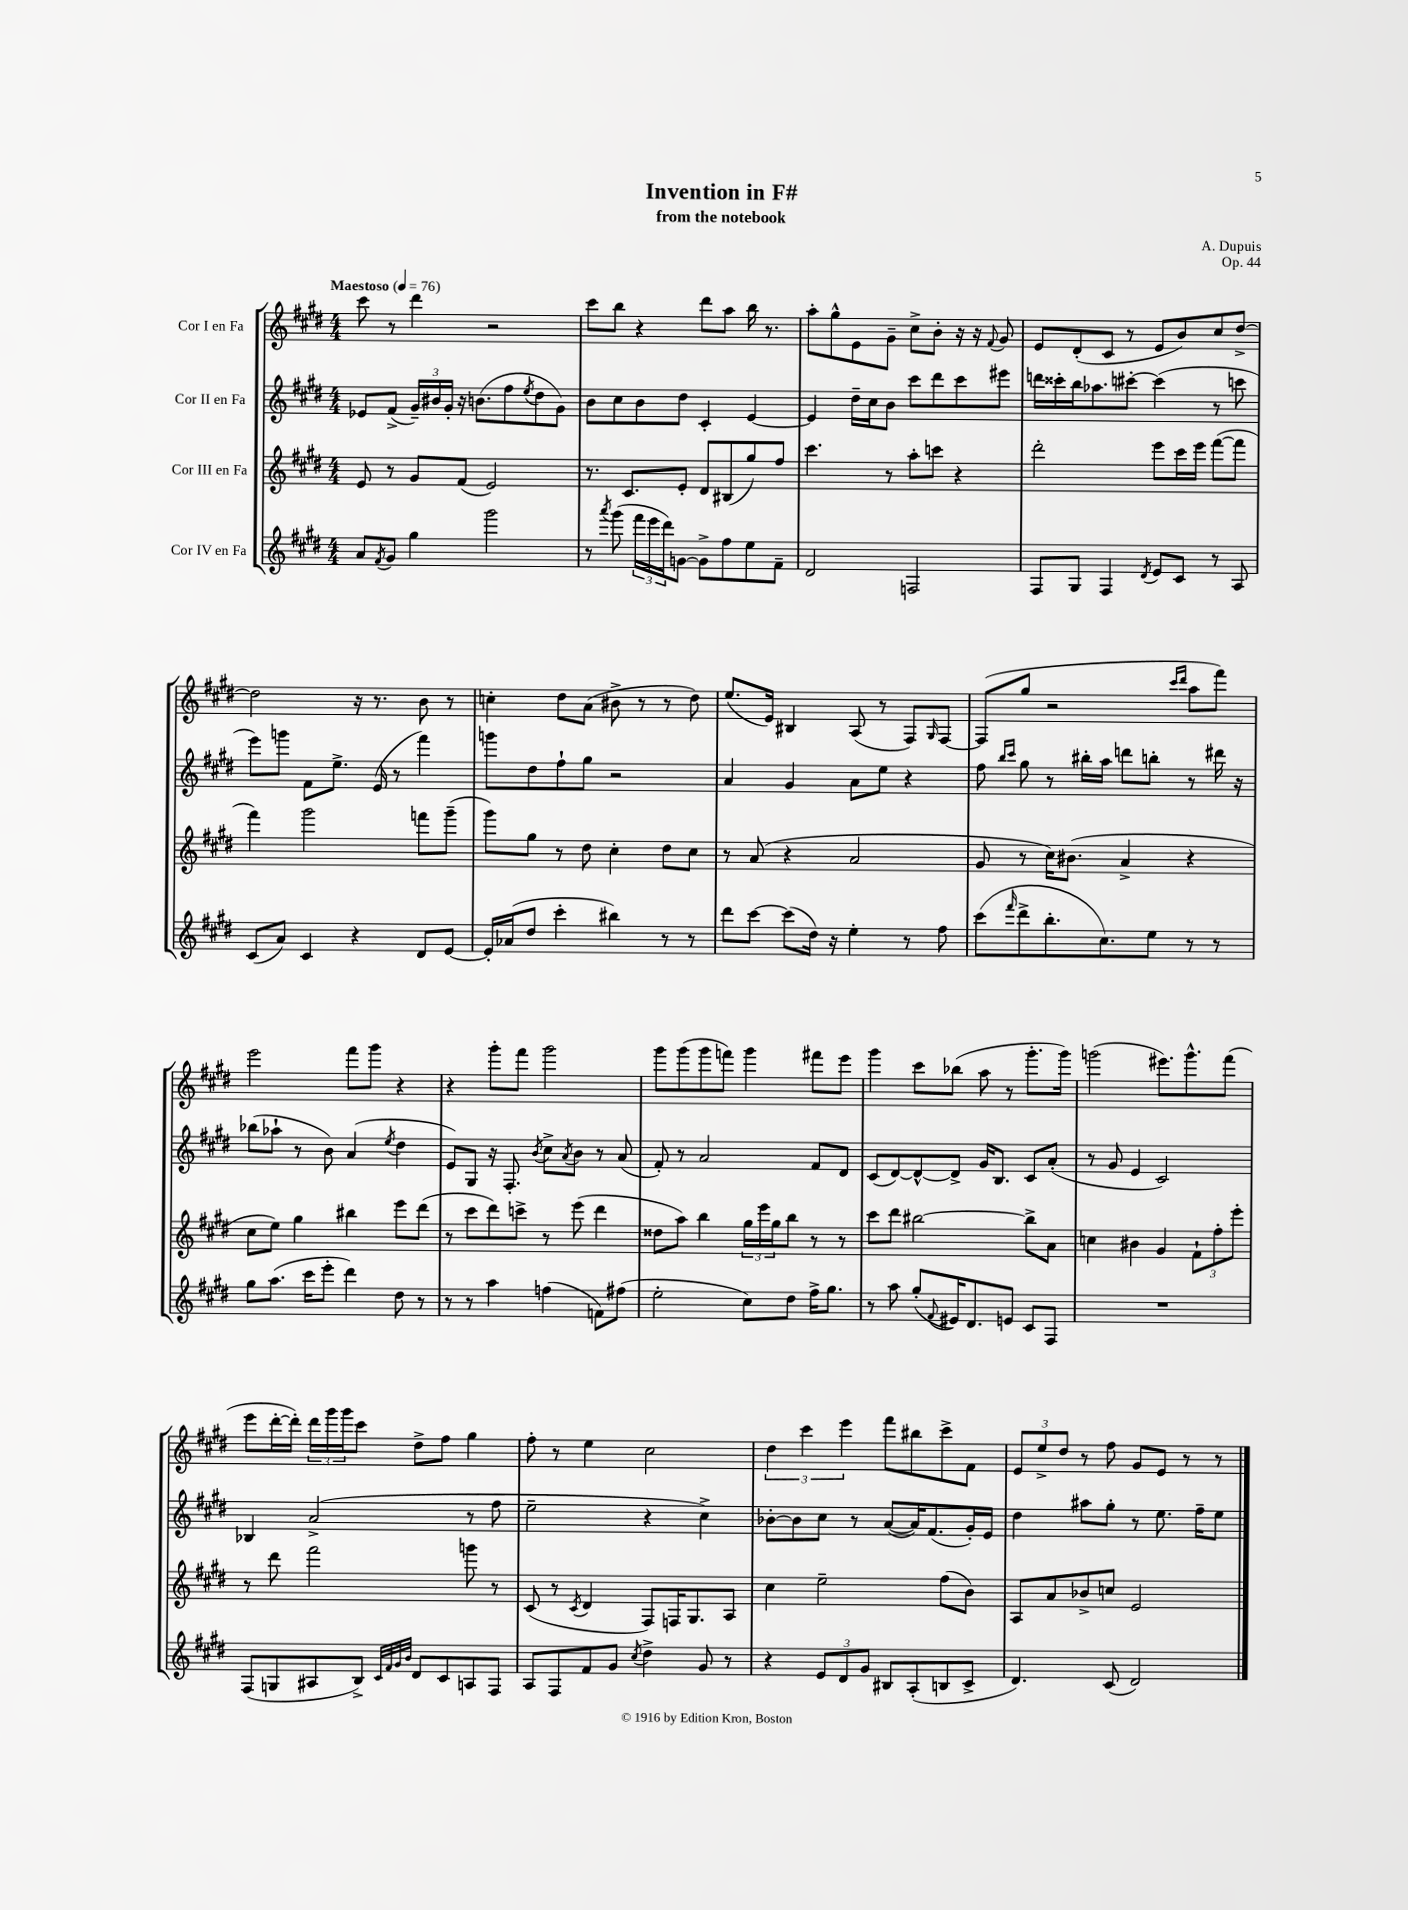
\header { title = "Invention in F#" composer = "A. Dupuis" subtitle = "from the notebook" opus = "Op. 44" }
<<
\new StaffGroup <<
\new Staff = "s0" \with { instrumentName = "Cor I en Fa" } {
    \clef treble \key e \major \numericTimeSignature \time 4/4 \tempo "Maestoso" 4 = 76
    cis'''8 r8 dis'''4 r2 |
    cis'''8 b''8 r4 dis'''8 a''8 b''16 r8. |
    a''8-. gis''8-^ e'8 gis'8-- cis''8-> b'8-. r16 r16 \appoggiatura { fis'8 } gis'8 |
    e'8 dis'8-.( cis'8 r8 e'8 b'8) cis''8 dis''8~-> |
    dis''2 r16 r8. b'8 r8 |
    c''4-. dis''8 a'8( bis'8-> r8 r8 dis''8) |
    e''8.( e'16) bis4 a8( r8 fis8) \grace { gis16 } fis8~ |
    fis8( gis''8 r2 \grace { cis'''16 dis'''16 } a''8 fis'''8) |
    e'''2 fis'''8 gis'''8 r4 |
    r4 gis'''8-. fis'''8 gis'''2 |
    gis'''8 gis'''8( gis'''8 f'''8) gis'''4 fis'''8 e'''8 |
    gis'''4 cis'''8 bes''8( a''8 r8 gis'''8.-. gis'''16) |
    g'''2( eis'''8.) g'''8.-^ fis'''8( |
    e'''8 dis'''16~-. dis'''16-.) \tuplet 3/2 { dis'''16 gis'''16 gis'''16 } cis'''8 dis''8-> fis''8 gis''4 |
    fis''8-. r8 e''4 cis''2 |
    \tuplet 3/2 { dis''4 cis'''4 e'''4 } fis'''8 bis''8 cis'''8-> fis'8 |
    \tuplet 3/2 { e'8 e''8-> dis''8 } r8 fis''8 gis'8 e'8 r8 r8 \bar "|." |
}
\new Staff = "s1" \with { instrumentName = "Cor II en Fa" } {
    \clef treble \key e \major \numericTimeSignature \time 4/4
    ees'8 fis'8->( \tuplet 3/2 { gis'16--) bis'16 gis'16-. } r16 b'8.( fis''8 \acciaccatura { e''8 } dis''8 gis'8) |
    b'8 cis''8 b'8 dis''8 cis'4-. e'4~ |
    e'4 dis''16-- cis''16 b'8 cis'''8 dis'''8 cis'''8 eis'''8 |
    d'''16 cisis'''16-. b''16 aes''8. cis'''8~-. cis'''4( r8 c'''8 |
    e'''8) g'''8 fis'8 e''8.-> e'16( r8 fis'''4) |
    g'''8 dis''8 fis''8-! gis''8 r2 |
    a'4 gis'4 a'8 e''8 r4 |
    fis''8 \grace { b''16 cis'''16 } gis''8 r8 bis''16-. a''16 d'''8 b''8-. r8 dis'''16 r16 |
    bes''8( aes''8-! r8 b'8) a'4( \acciaccatura { e''8 } dis''4 |
    e'8) gis8 r16 fis8.-. \acciaccatura { b'8 } cis''8-> \acciaccatura { a'8 } b'8 r8 a'8( |
    fis'8-.) r8 a'2 fis'8 dis'8 |
    cis'8( dis'8~) dis'8~-^ dis'8-> gis'16 b8. cis'8 a'8-.( |
    r8 gis'8 e'4 cis'2) |
    bes4 a'2->( r8 fis''8 |
    e''2-- r4 cis''4->) |
    bes'8~-. bes'8 cis''8 r8 a'8~( a'16) fis'8.( gis'16-.) e'16 |
    dis''4 ais''8 gis''8-. r8 e''8. fis''16-- e''8 \bar "|." |
}
\new Staff = "s2" \with { instrumentName = "Cor III en Fa" } {
    \clef treble \key e \major \numericTimeSignature \time 4/4
    e'8 r8 gis'8 fis'8( e'2) |
    r8. cis'8. e'8-. dis'8 bis8( gis''8) fis''8 |
    cis'''4. r8 a''8-. c'''8 r4 |
    dis'''2-. e'''8 cis'''16 e'''16 fis'''8~( fis'''8 |
    fis'''4) gis'''2 f'''8 gis'''8--( |
    gis'''8) gis''8 r8 dis''8 cis''4-. dis''8 cis''8 |
    r8 a'8( r4 a'2 |
    gis'8 r8 cis''16) bis'8.( a'4-> r4 |
    cis''8 e''8) gis''4 bis''4 e'''8 dis'''8( |
    r8 cis'''8 dis'''8) c'''8-> r8 e'''8( dis'''4 |
    disis''8 a''8) b''4 \tuplet 3/2 { gis''16 e'''16 gis''16 } b''8 r8 r8 |
    cis'''8 dis'''8 bis''2~ bis''8-> a'8 |
    c''4 bis'4 gis'4 \tuplet 3/2 { fis'8-! fis''8-. e'''8-. } |
    r8 dis'''8 fis'''2 g'''8 r8 |
    cis'8( r8 \acciaccatura { cis'8 } dis'4 fis8) f16 gis8. a8 |
    cis''4 e''2-- fis''8( b'8) |
    a8 a'8 bes'8-> c''8 e'2 \bar "|." |
}
\new Staff = "s3" \with { instrumentName = "Cor IV en Fa" } {
    \clef treble \key e \major \numericTimeSignature \time 4/4
    a'8 \acciaccatura { fis'8 } gis'8 gis''4 gis'''2 |
    r8 \acciaccatura { a'''8 } gis'''8( \tuplet 3/2 { fis'''16 e'''16 dis'''16) } g'8~ g'8-> fis''8 e''8 fis'8-- |
    dis'2 f2 |
    fis8 gis8 fis4 \acciaccatura { dis'8 } e'8 cis'8 r8 a8 |
    cis'8( a'8) cis'4 r4 dis'8 e'8~ |
    e'16-. aes'16( dis''8 cis'''4-. bis''4) r8 r8 |
    dis'''8 cis'''8~ cis'''8( dis''16) r16 e''4-. r8 fis''8 |
    cis'''8( \grace { fis'''16 } dis'''8-> b''8.-. cis''8.) e''8 r8 r8 |
    gis''8 a''8.( cis'''16 e'''8-. dis'''4) dis''8 r8 |
    r8 r8 a''4 f''4( f'8) fis''8( |
    e''2-. cis''8) dis''8 fis''16-> gis''8. |
    r8 a''8 gis''8-.( \appoggiatura { fis'8 } eis'16) dis'8. e'8 cis'8 fis8 |
    R1 |
    fis8( g8 ais8 b8->) \grace { cis'32 fis'32 gis'32 b'32 } dis'8 cis'8 a8 fis8 |
    a8 fis8 fis'8 gis'8 \acciaccatura { cis''8 } dis''4-> gis'8 r8 |
    r4 \tuplet 3/2 { e'8 dis'8 gis'8 } bis8 a8-.( b8 cis'8-> |
    dis'4.) cis'8( dis'2) \bar "|." |
}
>>
>>
\layout { \context { \Score \remove "Bar_number_engraver" } }
